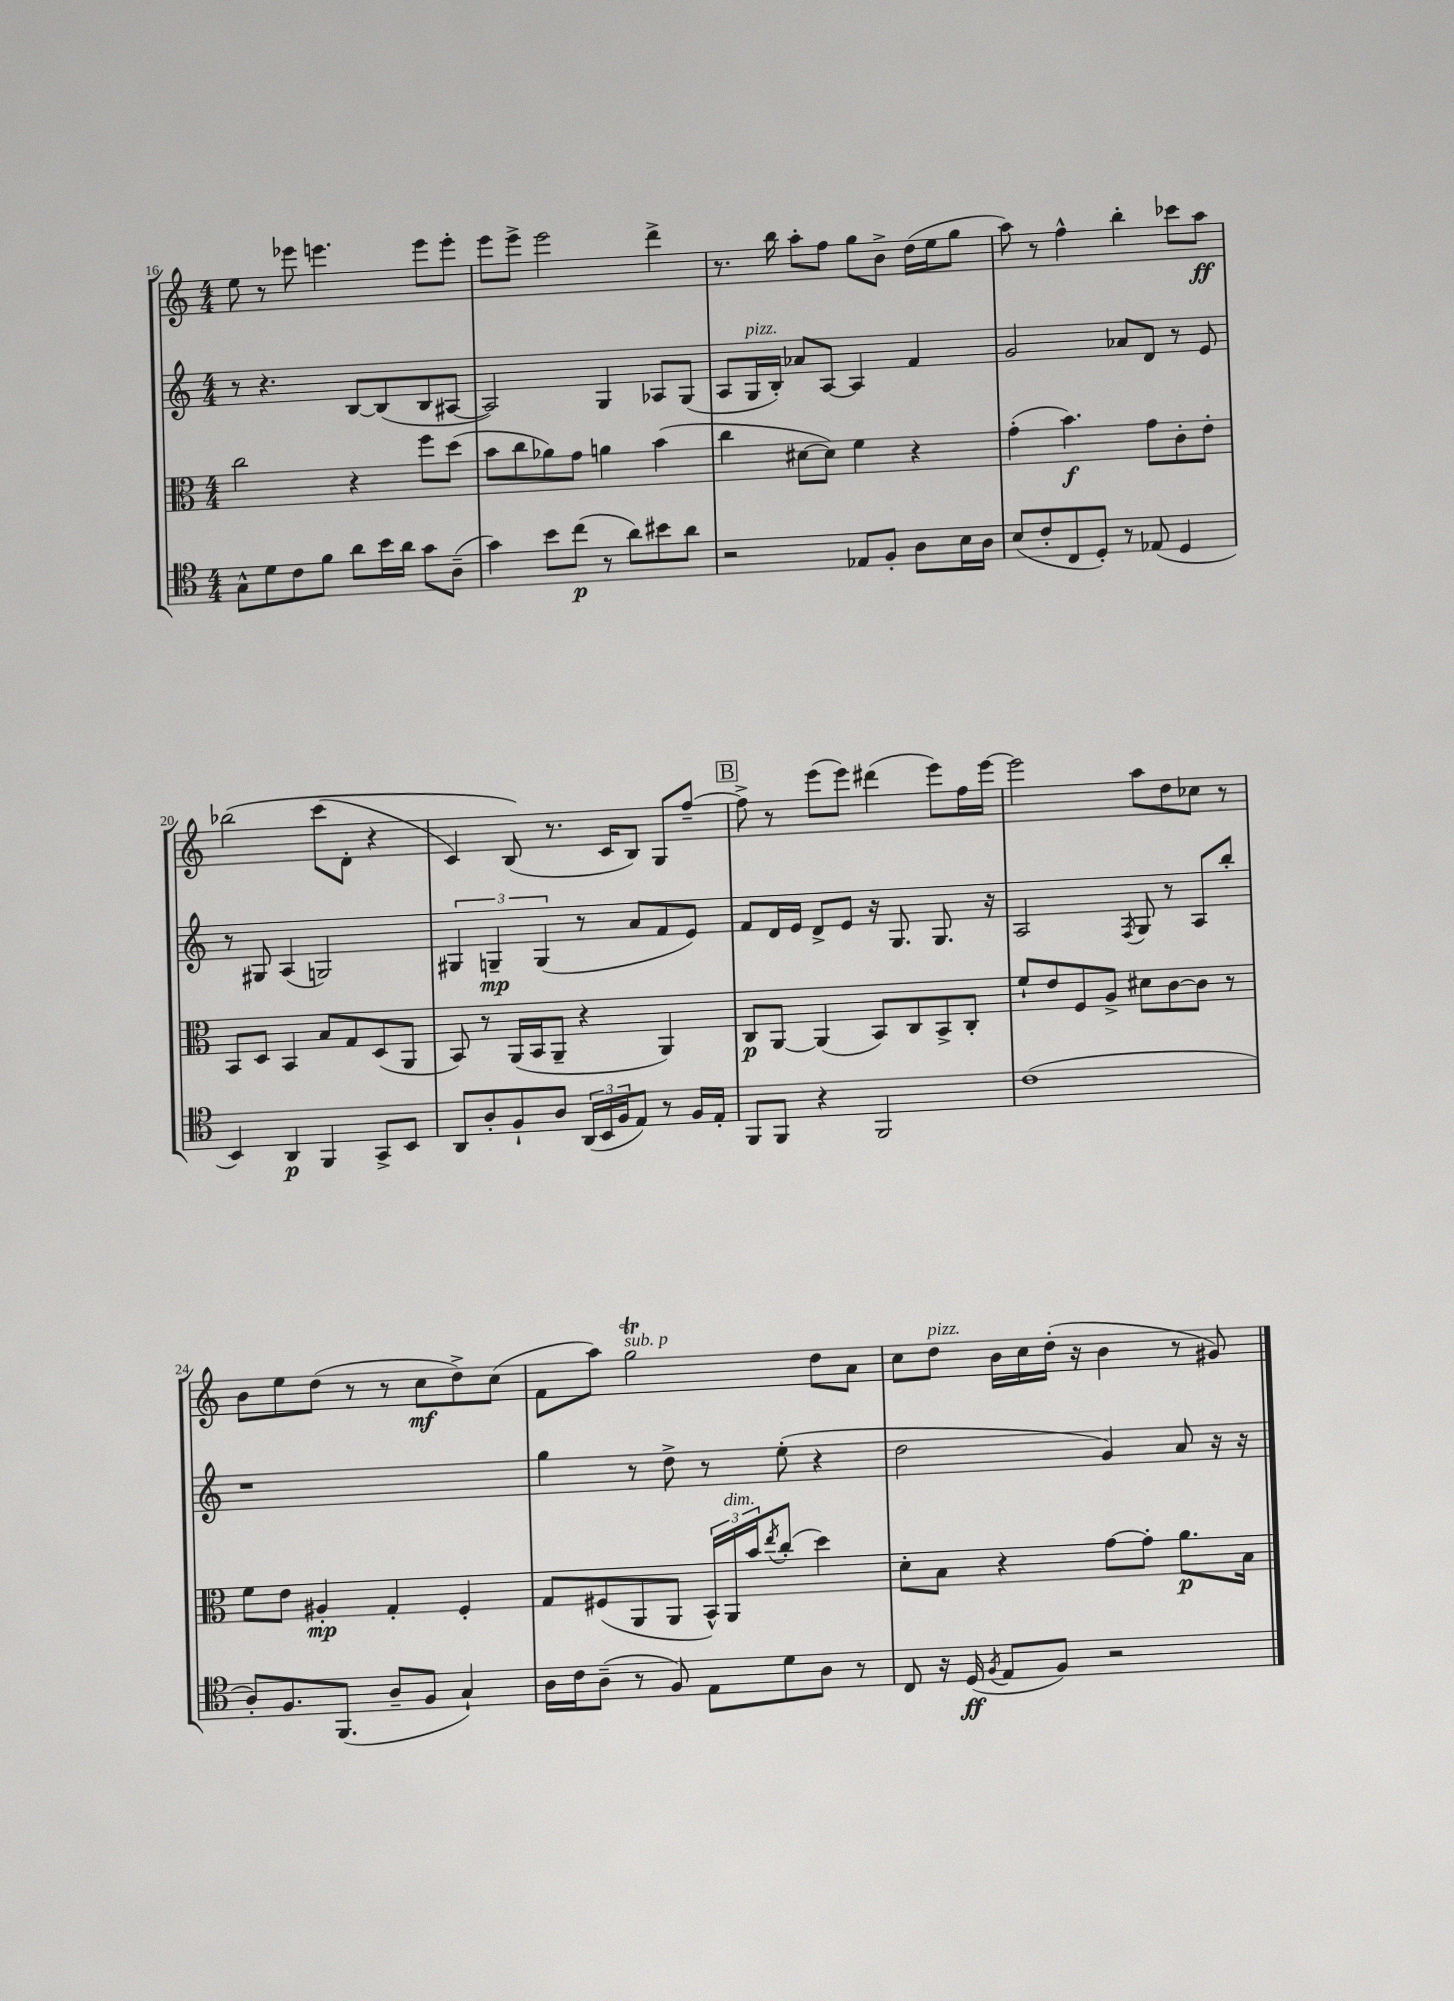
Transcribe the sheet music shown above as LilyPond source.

<<
\new StaffGroup <<
\new Staff = "s0" {
    \clef treble \key c \major \numericTimeSignature \time 4/4
    e''8 r8 ees'''8 e'''4. e'''8 e'''8-. |
    e'''8 e'''8-> e'''2 d'''4-> |
    r8. b''16 a''8-. f''8 g''8 b'8-> d''16( e''16 g''8 |
    a''8) r8 f''4-^ b''4-. ces'''8 a''8\ff |
    bes''2\( c'''8( d'8-. r4 |
    c'4) b8(\) r8. c'16 b8) g8 f''8~-- |
    \mark \markup { \box "B" } f''8-> r8 e'''8( e'''8) dis'''4( e'''8) f''16 e'''16~ |
    e'''2 a''8 d''8 ces''8 r8 |
    b'8 e''8 d''8( r8 r8 c''8\mf d''8->) c''8( |
    f'8 a''8) g''2\trill^\markup { \italic "sub. p" } d''8 a'8 |
    c''8 d''8^\markup { \italic "pizz." } b'16 c''16 d''16-.( r16 b'4 r8 gis'8) \bar "|." |
}
\new Staff = "s1" {
    \clef treble \key c \major \numericTimeSignature \time 4/4
    r8 r4. b8~ b8( b8 ais8~ |
    ais2) g4 aes8 g8( |
    a8 g16^\markup { \italic "pizz." } b16-.) aes'8 a8~ a4 f'4 |
    g'2 aes'8 d'8 r8 e'8 |
    r8 gis8 a4( g2) |
    \tuplet 3/2 { gis4 g4--\mp g4( } r8 a'8 f'8 e'8) |
    \mark \markup { \box "B" } f'8 d'16 e'16 d'8-> e'8 r16 g8. g8. r16 |
    a2 \acciaccatura { f8 } g8 r8 a8 b''8-. |
    r1 |
    g''4 r8 d''8-> r8 e''8-.( r4 |
    d''2 g'4) a'8 r16 r16 \bar "|." |
}
\new Staff = "s2" {
    \clef alto \key c \major \numericTimeSignature \time 4/4
    c''2 r4 f''8 d''8( |
    b'8 c''8 aes'8) g'8 a'4 b'4( |
    c''4 dis'8~ dis'8) f'4 r4 |
    g'4-.( b'4.\f) g'8 c'8-. e'8-. |
    b,8 d8 b,4 b8 g8 d8( a,8 |
    b,8) r8 a,16( b,16 a,8-- r4 a,4) |
    \mark \markup { \box "B" } c8\p a,8~ a,4( b,8) c8 b,8-> c8-. |
    f'8-! e'8 f8 a8-> dis'8 c'8~ c'8 r8 |
    f'8 e'8 ais4-.\mp g4-. f4-. |
    g8 fis8( a,8 a,8 \tuplet 3/2 { b,16-^) a,16^\markup { \italic "dim." } b'16 } \acciaccatura { e''8 } c''8-.( d''4) |
    d'8-. b8 r4 g'8~ g'8-. a'8.\p b16 \bar "|." |
}
\new Staff = "s3" {
    \clef tenor \key c \major \numericTimeSignature \time 4/4
    g8-^ d'8 c'8 f'8 a'8 b'16 a'16 g'8 a8--( |
    g'4) b'8 c''8\p( r8 a'8) bis'8 a'8 |
    r2 ees8 f8-. a8 b16 a16 |
    b8( c'8-. c8 d8-.) r8 ees8( d4 |
    b,4) a,4\p f,4 g,8-> b,8 |
    a,8 a8-. f8-! a8 \tuplet 3/2 { a,16( b,16 f16 } e8) r8 f16 e16-. |
    \mark \markup { \box "B" } f,8 f,8 r4 f,2 |
    c'1( |
    a8-.) f8. f,8.( a8-- f8 g4-!) |
    a16 c'16 a8--( r8 f8) e8 d'8 a8 r8 |
    c8 r16 d16\ff( \acciaccatura { f8 } e8 f8) r2 \bar "|." |
}
>>
>>
\layout { \context { \Score currentBarNumber = #16 } }
